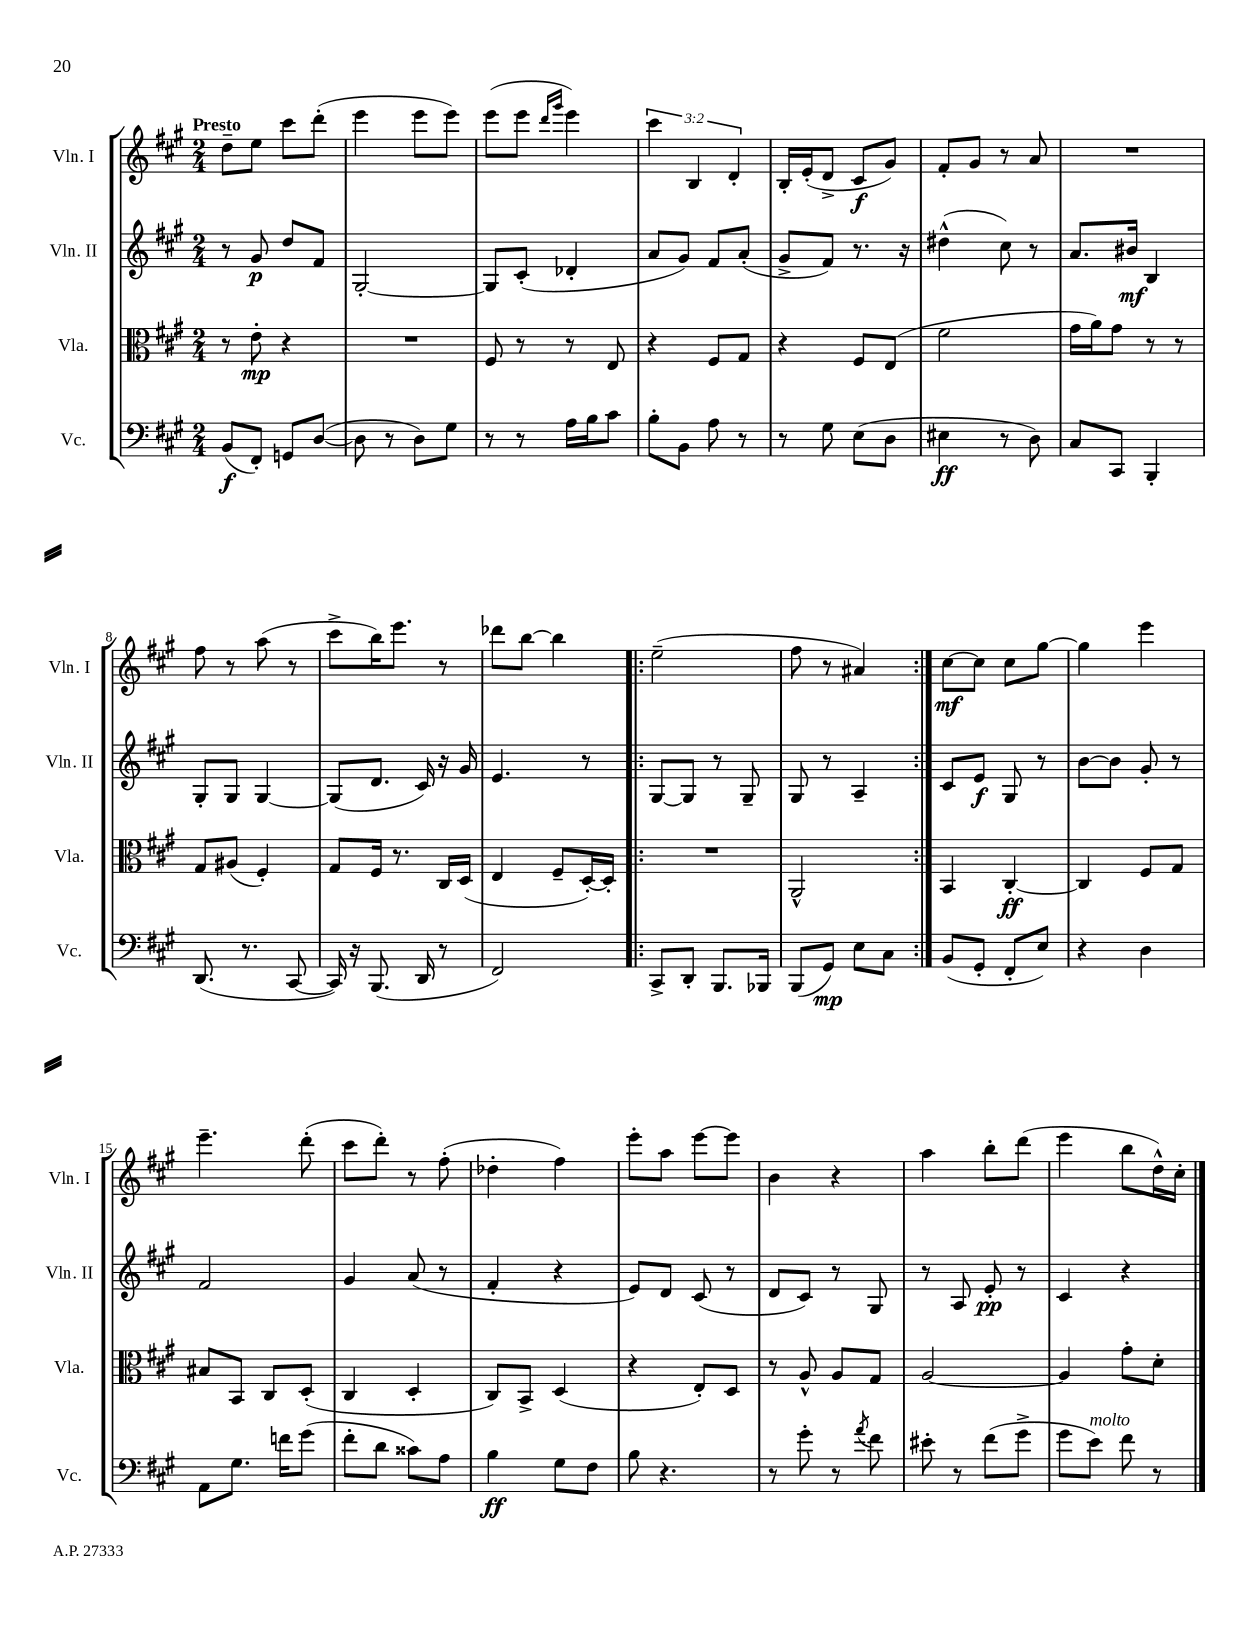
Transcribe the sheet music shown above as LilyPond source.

<<
\new StaffGroup <<
\new Staff = "s0" \with { instrumentName = "Vln. I" shortInstrumentName = "Vln. I" } {
    \clef treble \key a \major \numericTimeSignature \time 2/4 \override Staff.TupletNumber.text = #tuplet-number::calc-fraction-text \tempo "Presto"
    d''8-- e''8 cis'''8 d'''8-.( |
    e'''4 e'''8 e'''8) |
    e'''8( e'''8 \grace { d'''16 gis'''16 } e'''4) |
    \tuplet 3/2 { cis'''4 b4 d'4-. } |
    b16-. e'16-.( d'8-> cis'8\f gis'8) |
    fis'8-. gis'8 r8 a'8 |
    R2 |
    fis''8 r8 a''8( r8 |
    cis'''8-> b''16) e'''8. r8 |
    des'''8 b''8~ b''4 |
    \repeat volta 2 { e''2--( |
    fis''8 r8 ais'4) | }
    cis''8~\mf cis''8 cis''8 gis''8~ |
    gis''4 e'''4 |
    e'''4.-- d'''8-.( |
    cis'''8 d'''8-.) r8 fis''8-.( |
    des''4-. fis''4) |
    e'''8-. a''8 e'''8~ e'''8 |
    b'4 r4 |
    a''4 b''8-. d'''8( |
    e'''4 b''8 d''16-^) cis''16-. \bar "|." |
}
\new Staff = "s1" \with { instrumentName = "Vln. II" shortInstrumentName = "Vln. II" } {
    \clef treble \key a \major \numericTimeSignature \time 2/4
    r8 gis'8\p d''8 fis'8 |
    gis2~-. |
    gis8 cis'8-.( des'4-. |
    a'8 gis'8) fis'8 a'8-.( |
    gis'8-> fis'8) r8. r16 |
    dis''4-^( cis''8) r8 |
    a'8. bis'16\mf b4 |
    gis8-. gis8 gis4~ |
    gis8( d'8. cis'16) r16 gis'16 |
    e'4. r8 |
    \repeat volta 2 { gis8~ gis8 r8 gis8-- |
    gis8 r8 a4-- | }
    cis'8 e'8\f gis8 r8 |
    b'8~ b'8 gis'8-. r8 |
    fis'2 |
    gis'4 a'8( r8 |
    fis'4-. r4 |
    e'8) d'8 cis'8( r8 |
    d'8 cis'8) r8 gis8 |
    r8 a8 e'8-.\pp r8 |
    cis'4 r4 \bar "|." |
}
\new Staff = "s2" \with { instrumentName = "Vla." shortInstrumentName = "Vla." } {
    \clef alto \key a \major \numericTimeSignature \time 2/4
    r8 e'8-.\mp r4 |
    R2 |
    fis8 r8 r8 e8 |
    r4 fis8 gis8 |
    r4 fis8 e8( |
    fis'2 |
    gis'16 a'16) gis'8 r8 r8 |
    gis8 ais8( fis4-.) |
    gis8 fis16 r8. cis16 d16( |
    e4 fis8-- d16~-.) d16-. |
    \repeat volta 2 { R2 |
    a,2-^ | }
    b,4 cis4~-.\ff |
    cis4 fis8 gis8 |
    bis8 b,8 cis8 d8-.( |
    cis4 d4-. |
    cis8) b,8-> d4( |
    r4 e8-.) d8 |
    r8 a8-^ a8 gis8 |
    a2~ |
    a4 gis'8-. d'8-. \bar "|." |
}
\new Staff = "s3" \with { instrumentName = "Vc." shortInstrumentName = "Vc." } {
    \clef bass \key a \major \numericTimeSignature \time 2/4
    b,8\f( fis,8-.) g,8 d8~( |
    d8 r8 d8) gis8 |
    r8 r8 a16 b16 cis'8 |
    b8-. b,8 a8 r8 |
    r8 gis8 e8( d8 |
    eis4\ff r8 d8) |
    cis8 cis,8 b,,4-. |
    d,8.( r8. cis,8~ |
    cis,16) r16 b,,8.( d,16 r8 |
    fis,2) |
    \repeat volta 2 { cis,8-> d,8-. b,,8. bes,,16 |
    b,,8( gis,8\mp) e8 cis8 | }
    b,8( gis,8-. fis,8-. e8) |
    r4 d4 |
    a,8 gis8. f'16 gis'8( |
    fis'8-. d'8 cisis'8) a8 |
    b4\ff gis8 fis8 |
    b8 r4. |
    r8 gis'8-. r8 \acciaccatura { a'8 } fis'8 |
    eis'8-. r8 fis'8( gis'8-> |
    gis'8 e'8^\markup { \italic "molto" }) fis'8 r8 \bar "|." |
}
>>
>>
